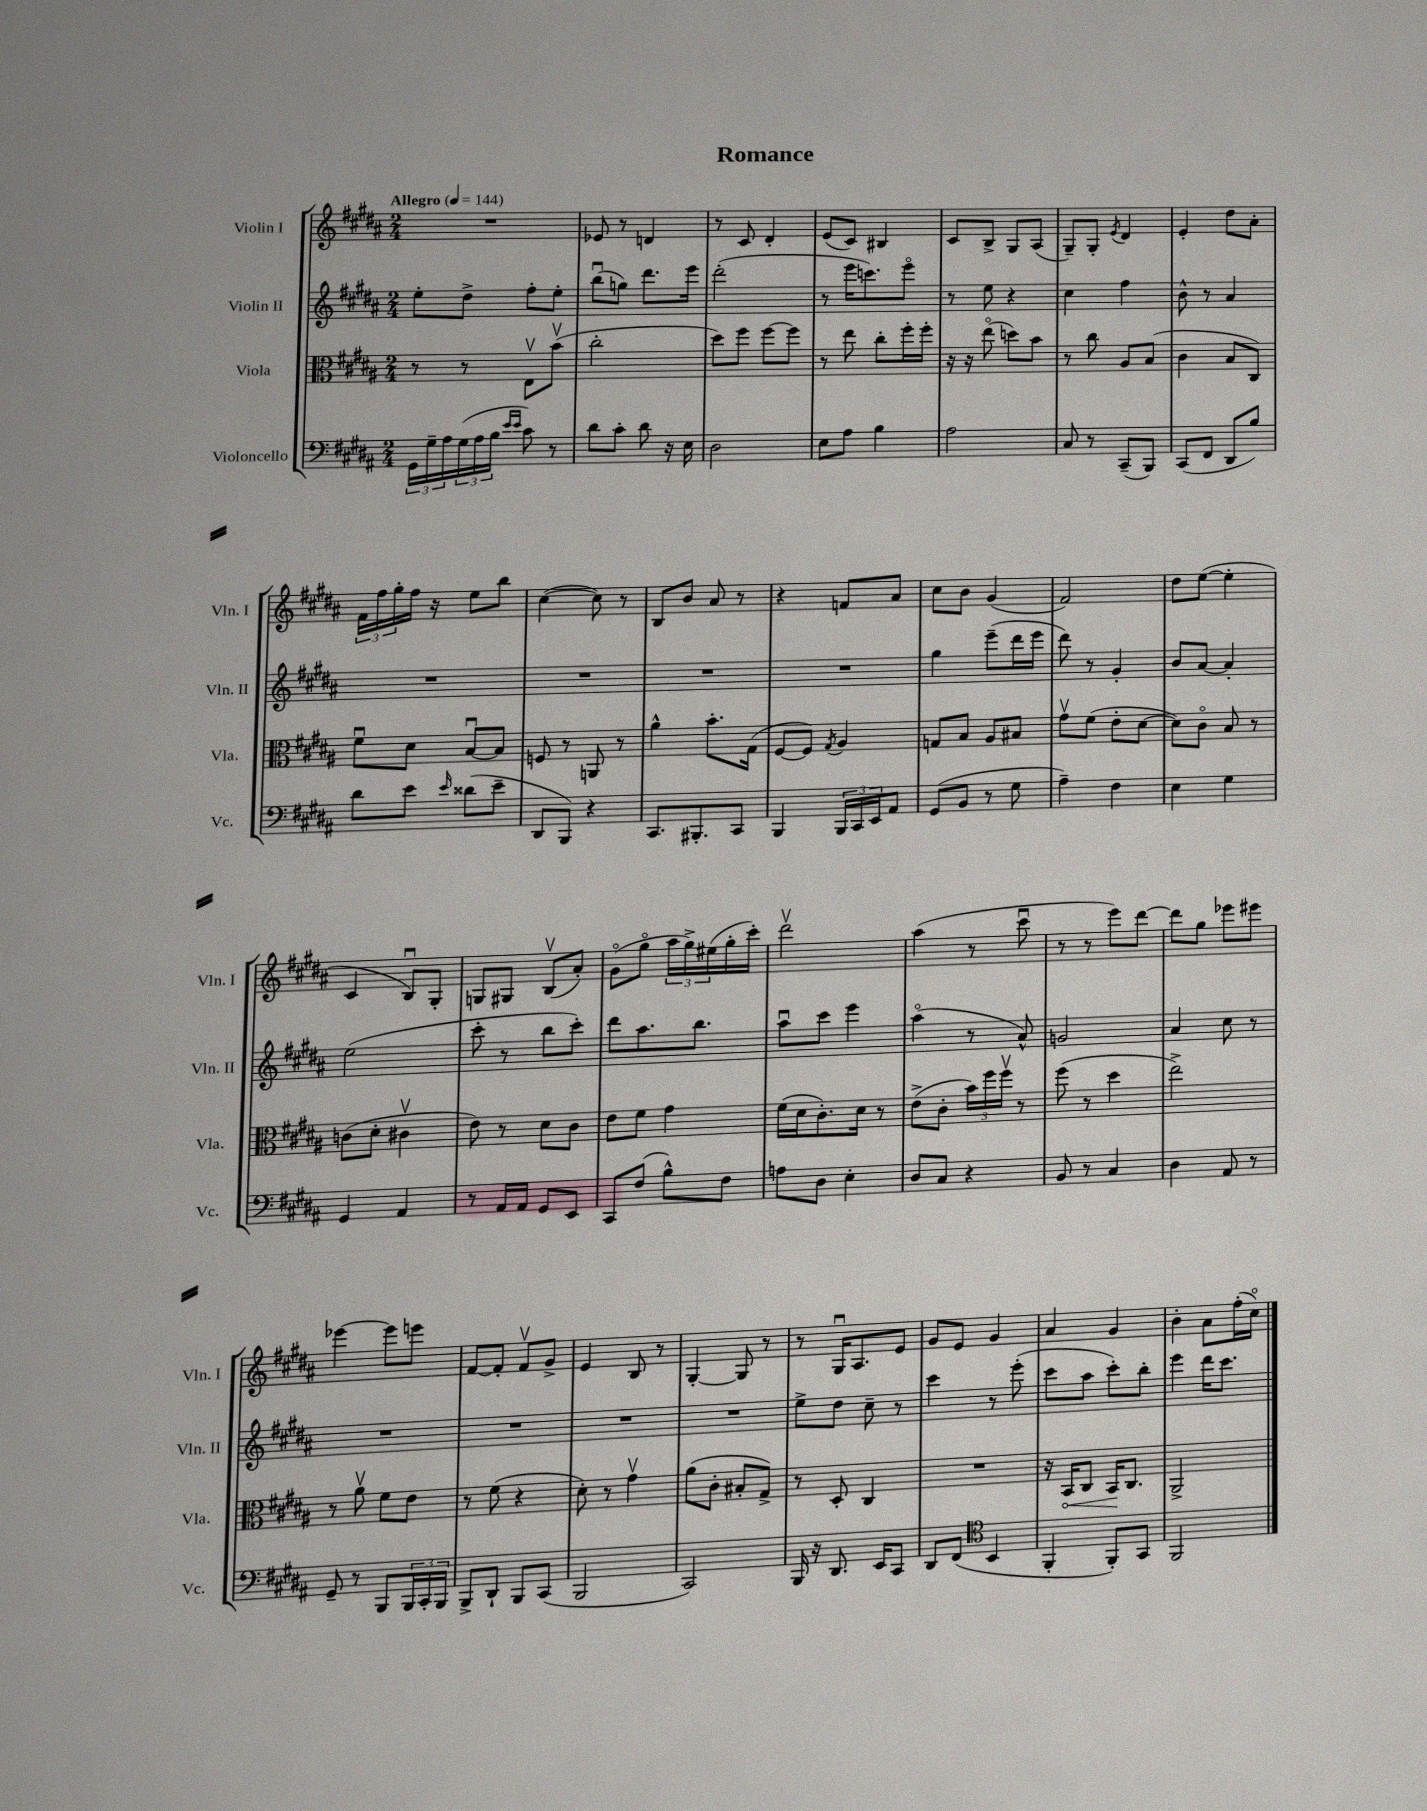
\header { title = "Romance" }
<<
\new StaffGroup <<
\new Staff = "s0" \with { instrumentName = "Violin I" shortInstrumentName = "Vln. I" } {
    \clef treble \key b \major \numericTimeSignature \time 2/4 \tempo "Allegro" 4 = 144
    R2 |
    ees'8 r8 d'4 |
    r8 cis'8 dis'4-. |
    e'8( cis'8) bis4 |
    cis'8 b8-> gis8 ais8( |
    gis8--) gis8-. \acciaccatura { e'8 } dis'4 |
    e'4-. dis''8 ais'8-. |
    \tuplet 3/2 { fis'16 fis''16 gis''16-. } fis''16 r16 e''8 b''8 |
    cis''4~( cis''8) r8 |
    b8 b'8 ais'8 r8 |
    r4 f'8 ais'8 |
    cis''8 b'8 gis'4( |
    fis'2) |
    dis''8 e''8~( e''4-. |
    cis'4 b8\downbow) gis8-. |
    g8 gis8 b8\upbow( ais'8-.) |
    gis'8\flageolet( gis''8\flageolet \tuplet 3/2 { ais''16 gis''16->) eis''16( } gis''16-. cis'''16-.) |
    dis'''2\upbow |
    ais''4( r8 cis'''8\downbow |
    r8 r8 e'''8) dis'''8~ |
    dis'''8 gis''8 ees'''8 eis'''8 |
    ees'''4~ ees'''8 e'''8 |
    fis'8~ fis'8-. fis'8\upbow gis'8-> |
    e'4 b8 r8 |
    gis4~-. gis8 r8 |
    r8 gis16\downbow ais8. e'8 |
    gis'8 e'8 gis'4 |
    ais'4 gis'4 |
    b'4-. ais'8 fis''16-.( cis''16\flageolet) \bar "|." |
}
\new Staff = "s1" \with { instrumentName = "Violin II" shortInstrumentName = "Vln. II" } {
    \clef treble \key b \major \numericTimeSignature \time 2/4
    e''8-. dis''8-> fis''8-. e''8-. |
    b''8\downbow( g''8) dis'''8. e'''16 |
    dis'''2-.( |
    r8 e'''16 c'''8.) e'''8\flageolet |
    r8 e''8 r4 |
    cis''4 fis''4 |
    b'8-^ r8 ais'4 |
    R2 |
    R2 |
    R2 |
    R2 |
    gis''4 e'''8--( dis'''16 e'''16 |
    dis'''8) r8 gis'4-. |
    b'8 ais'8~ ais'4-. |
    e''2( |
    cis'''8-. r8 b''8 cis'''8-.) |
    dis'''8 ais''8. b''8. |
    ais''8\downbow cis'''8 e'''4 |
    ais''4\flageolet( r8 ais'8-^) |
    g'2 |
    ais'4 cis''8 r8 |
    R2 |
    R2 |
    R2 |
    R2 |
    e''8-> dis''8 cis''8-- r8 |
    cis'''4 r8 e'''8-.( |
    cis'''8 ais''8 cis'''8-.) b''8-. |
    e'''4 dis'''16 cis'''8. \bar "|." |
}
\new Staff = "s2" \with { instrumentName = "Viola" shortInstrumentName = "Vla." } {
    \clef alto \key b \major \numericTimeSignature \time 2/4
    r8 r8 e8\upbow b'8\upbow( |
    cis''2-. |
    dis''8) fis''8 fis''8~ fis''8 |
    r8 e''8 cis''8-. fis''16-. fis''16-. |
    r16 r16 e''8\flageolet( d''8) b'8 |
    r8 cis''8 ais8 b8( |
    cis'4 b8 cis8) |
    fis'8\downbow dis'8 b8~\downbow b8 |
    f8 r8 a,8 r8 |
    ais'4-^ b'8.-. gis16( |
    fis8~ fis8) \acciaccatura { gis8 } ais4 |
    g8 b8 ais8 bis8 |
    gis'8\upbow fis'8( e'8-. dis'8~ |
    dis'8) cis'8\flageolet b8 r8 |
    c'8( dis'8-. cis'4\upbow |
    e'8) r8 dis'8 cis'8 |
    e'8 fis'8 gis'4 |
    fis'16( dis'16 cis'8.-.) dis'16 r8 |
    e'8->( cis'8-. \tuplet 3/2 { b'16) fis''16 fis''16\upbow } r8 |
    fis''8( r8 dis''4 |
    e''2->) |
    r8 ais'8\upbow fis'8 e'8 |
    r8 fis'8( r4 |
    dis'8-.) r8 gis'4\upbow |
    ais'8( cis'8-. bis8-. gis8->) |
    r8 dis8-. cis4 |
    R2 |
    r16 \once \override Hairpin.circled-tip = ##t b,16\< cis8 b,16\! cis8. |
    ais,2-> \bar "|." |
}
\new Staff = "s3" \with { instrumentName = "Violoncello" shortInstrumentName = "Vc." } {
    \clef bass \key b \major \numericTimeSignature \time 2/4
    \tuplet 3/2 { gis,16 gis16-- ais16 } \tuplet 3/2 { gis16( ais16 b16 } \grace { e'16 e'16 } cis'8) r8 |
    dis'8 cis'8-. dis'8 r16 e16 |
    dis2 |
    e8 ais8 b4 |
    ais2 |
    cis8 r8 cis,8--( b,,8) |
    cis,8( fis,8 dis,8 b8) |
    dis'8 e'8 \grace { e'16 } disis'8( e'8-- |
    dis,8 b,,8) r4 |
    cis,8. bis,,8.-. cis,8 |
    b,,4 \tuplet 3/2 { b,,16 cis,16 e,16 } ais,8 |
    gis,8( b,8 r8 gis8 |
    ais4--) fis4 |
    e4 gis4 |
    gis,4 ais,4 |
    r8 ais,16 ais,16 gis,8 e,8 |
    cis,8 fis8( b8-^) fis8 |
    a8 dis8 e4-. |
    dis8 cis8 r4 |
    b,8 r8 cis4 |
    dis4 ais,8 r8 |
    gis,8-- r8 b,,8 \tuplet 3/2 { b,,16 cis,16-. b,,16 } |
    b,,8-> dis,8-! b,,8 cis,8( |
    b,,2 |
    cis,2) |
    b,,16 r16 dis,8. e,16 cis,8 |
    dis,8 fis,8( \clef tenor b,4 |
    fis,4-. fis,8-.) gis,8 |
    fis,2 \bar "|." |
}
>>
>>
\layout { \context { \Score \remove "Bar_number_engraver" } }
